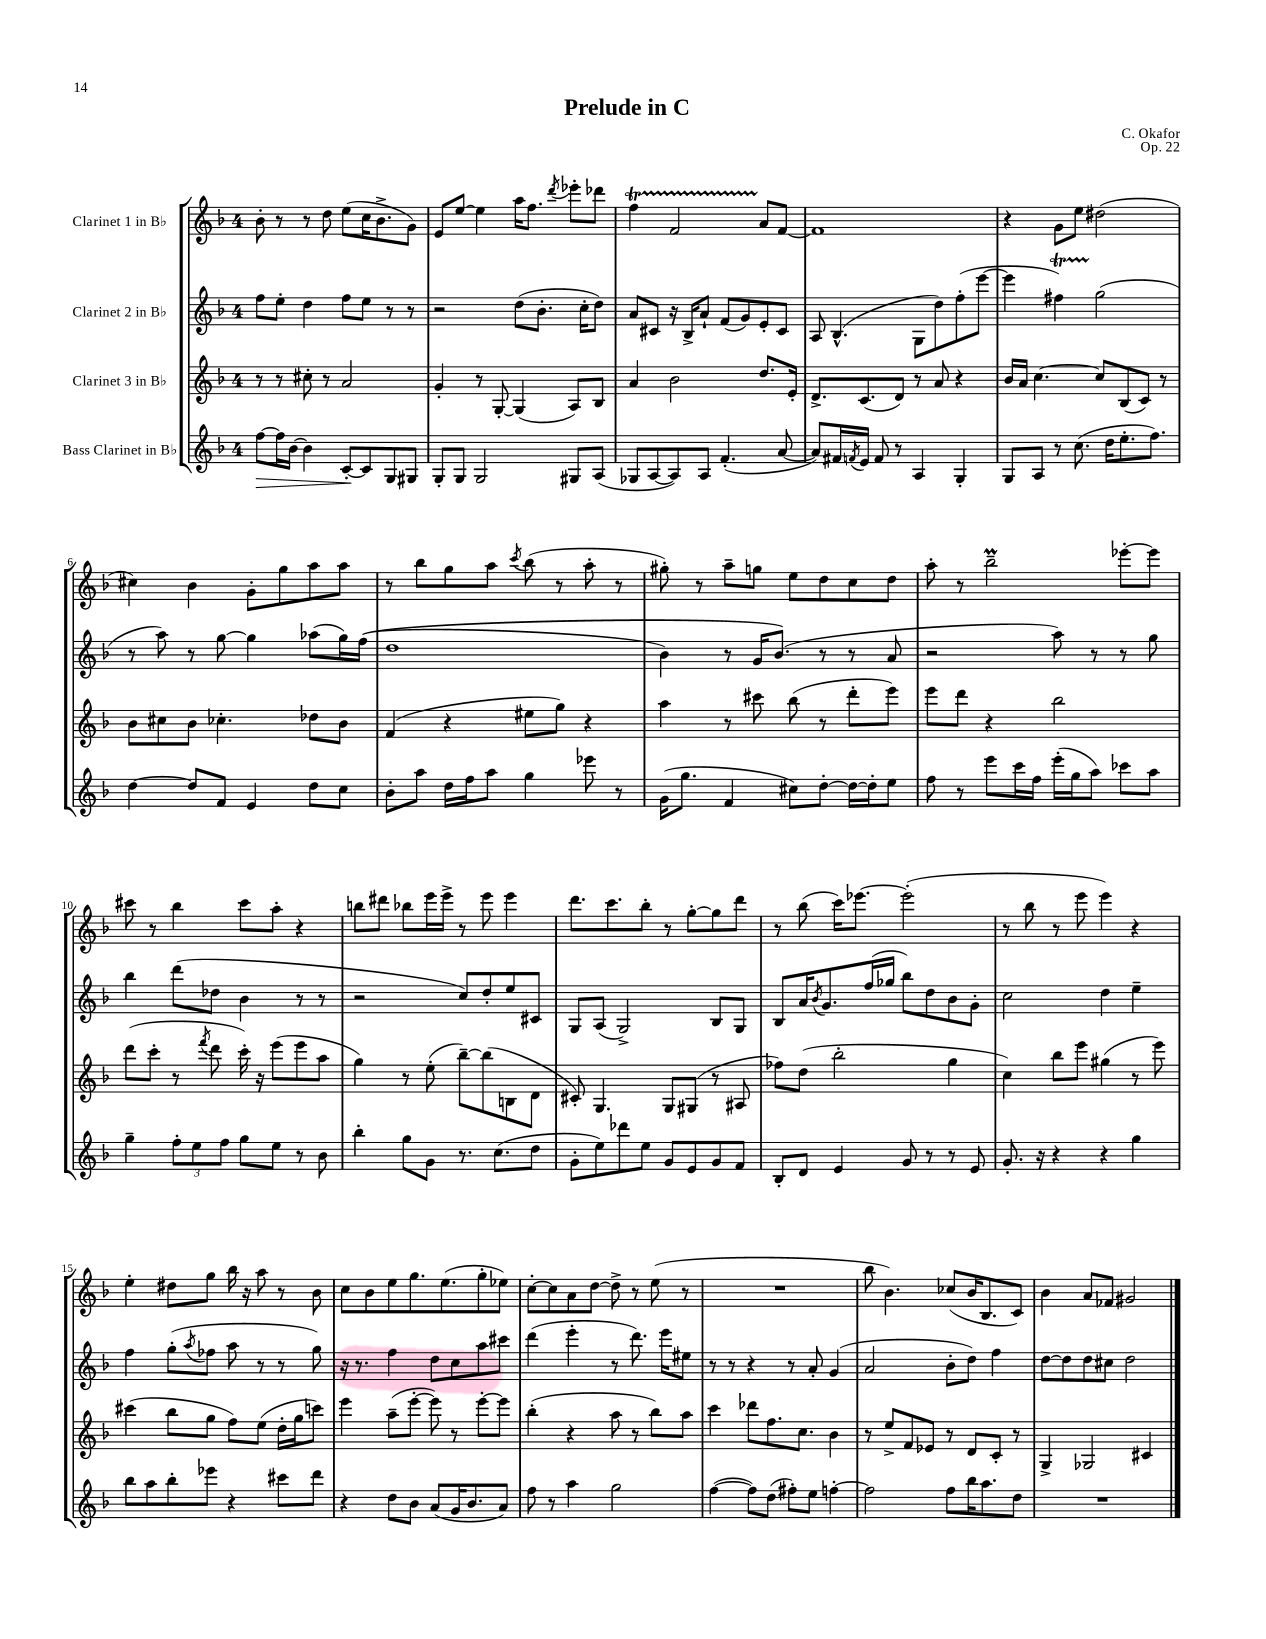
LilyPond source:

\header { title = "Prelude in C" composer = "C. Okafor" opus = "Op. 22" }
<<
\new StaffGroup <<
\new Staff = "s0" \with { instrumentName = "Clarinet 1 in Bb" } {
    \clef treble \key f \major \once \override Staff.TimeSignature.style = #'single-digit \time 4/4
    bes'8-. r8 r8 d''8 e''8( c''16 bes'8.-> g'8) |
    e'8 e''8~ e''4 a''16 f''8. \acciaccatura { d'''8 } ees'''8-. des'''8 |
    f''4\startTrillSpan f'2 a'8\stopTrillSpan f'8~ |
    f'1 |
    r4 g'8 e''8 dis''2( |
    cis''4) bes'4 g'8-. g''8 a''8 a''8 |
    r8 bes''8 g''8 a''8 \acciaccatura { c'''8 } bes''8( r8 a''8-. r8 |
    gis''8-.) r8 a''8-- g''8 e''8 d''8 c''8 d''8 |
    a''8-. r8 bes''2--\prall ees'''8~-. ees'''8 |
    cis'''8 r8 bes''4 cis'''8 a''8-. r4 |
    b''8 dis'''8 bes''8 e'''16 e'''16-> r8 e'''8 e'''4 |
    d'''8. c'''8. bes''8-. r8 g''8~-. g''8 d'''8 |
    r8 bes''8( c'''16) ees'''8.~ ees'''2-.( |
    r8 bes''8 r8 e'''8 e'''4) r4 |
    e''4-. dis''8 g''8 bes''16 r16 a''8 r8 bes'8 |
    c''8 bes'8 e''8 g''8. e''8.( g''8-. ees''8) |
    c''8~-. c''8 a'8 d''8~ d''8-> r8 e''8( r8 |
    R1 |
    bes''8 bes'4.) ces''8( bes'16 bes8. c'8) |
    bes'4 a'8 fes'8 gis'2 \bar "|." |
}
\new Staff = "s1" \with { instrumentName = "Clarinet 2 in Bb" } {
    \clef treble \key f \major \once \override Staff.TimeSignature.style = #'single-digit \time 4/4
    f''8 e''8-. d''4 f''8 e''8 r8 r8 |
    r2 d''8( bes'8.-. c''16-. d''8) |
    a'8 cis'8 r16 bes16-> a'8-! f'8( g'8) e'8-. cis'8 |
    a8 bes4.-^( g8 d''8) f''8-.( e'''8~ |
    e'''4 fis''4\startTrillSpan) g''2\stopTrillSpan( |
    r8 a''8) r8 g''8~ g''4 aes''8( g''16) f''16(\( |
    d''1 |
    bes'4) r8 g'16 bes'8.(\) r8 r8 a'8 |
    r2 a''8) r8 r8 g''8 |
    bes''4 d'''8( des''8 bes'4 r8 r8 |
    r2 c''8) d''8-. e''8 cis'8 |
    g8 a8( g2->) bes8 g8 |
    bes8 a'16 \acciaccatura { bes'8 } g'8. f''16( ges''16 bes''8) d''8 bes'8 g'8-. |
    c''2 d''4 e''4-- |
    f''4 g''8-.( \acciaccatura { a''8 } fes''8 a''8 r8 r8 g''8) |
    r16 r8. f''4 d''8 c''8 a''8 cis'''8 |
    d'''4( e'''4-. r8 d'''8.) e'''16 eis''8 |
    r8 r8 r4 r8 a'8-. g'4( |
    a'2 bes'8-. d''8) f''4 |
    d''8~ d''8 d''8 cis''8 d''2 \bar "|." |
}
\new Staff = "s2" \with { instrumentName = "Clarinet 3 in Bb" } {
    \clef treble \key f \major \once \override Staff.TimeSignature.style = #'single-digit \time 4/4
    r8 r8 cis''8-. r8 a'2 |
    g'4-. r8 g8~-. g4( a8) bes8 |
    a'4 bes'2 d''8. e'16-. |
    d'8.-> c'8.( d'8) r8 a'8 r4 |
    bes'16 a'16 c''4.~ c''8 bes8( c'8) r8 |
    bes'8 cis''8 bes'8 ces''4.-. des''8 bes'8 |
    f'4( r4 eis''8 g''8) r4 |
    a''4 r8 cis'''8 bes''8( r8 d'''8-. e'''8) |
    e'''8 d'''8 r4 bes''2 |
    d'''8( c'''8-. r8 \acciaccatura { f'''8 } d'''8 c'''16-.) r16 e'''8( e'''8 a''8 |
    g''4) r8 e''8-.( bes''8~--) bes''8( b8 d'8 |
    cis'8-.) g4. g8 gis8( r8 ais8 |
    fes''8) d''8( bes''2-. g''4 |
    c''4) bes''8 e'''8 gis''4( r8 e'''8) |
    cis'''4( bes''8 g''8 f''8) e''8( d''16-. g''16 c'''8) |
    e'''4 a''8--( e'''8~-. e'''8) r8 e'''8~-. e'''8 |
    bes''4-.( r4 a''8 r8 bes''8) a''8 |
    c'''4 des'''8 f''8. c''8. bes'4 |
    r8 e''8-> f'8 ees'8 r8 d'8 c'8-. r8 |
    g4-> ges2 cis'4 \bar "|." |
}
\new Staff = "s3" \with { instrumentName = "Bass Clarinet in Bb" } {
    \clef treble \key f \major \once \override Staff.TimeSignature.style = #'single-digit \time 4/4
    f''8~\> f''16 bes'16~ bes'4 c'8~-.\! c'8 g8 gis8 |
    g8-. g8 g2 gis8 a8( |
    ges8 a8~ a8) a8 f'4.-.( a'8~ |
    a'8) fis'16 \acciaccatura { f'8 } e'16 f'8 r8 a4 g4-. |
    g8 a8 r8 c''8.( d''16 e''8.-. f''8.) |
    d''4~ d''8 f'8 e'4 d''8 c''8 |
    bes'8-. a''8 d''16 f''16 a''8 g''4 ees'''8 r8 |
    g'16( g''8. f'4 cis''8) d''8~-. d''16~ d''16-. e''8 |
    f''8 r8 e'''8 c'''16 f''16 e'''16-.( g''16 a''8) ces'''8 a''8 |
    g''4-- \tuplet 3/2 { f''8-. e''8 f''8 } g''8 e''8 r8 bes'8 |
    bes''4-. g''8 g'8 r8. c''8.( d''8 |
    g'8-. e''8) des'''8 e''8 g'8 e'8 g'8 f'8 |
    bes8-. d'8 e'4 g'8 r8 r8 e'8 |
    g'8.-. r16 r4 r4 g''4 |
    bes''8 a''8 bes''8-. ees'''8 r4 cis'''8 d'''8 |
    r4 d''8 bes'8 a'8( g'16 bes'8. a'8) |
    f''8 r8 a''4 g''2 |
    f''4~( f''8) d''8( fis''8-.) e''8 f''4~-. |
    f''2 f''8 bes''16 a''8. d''8 |
    R1 \bar "|." |
}
>>
>>
